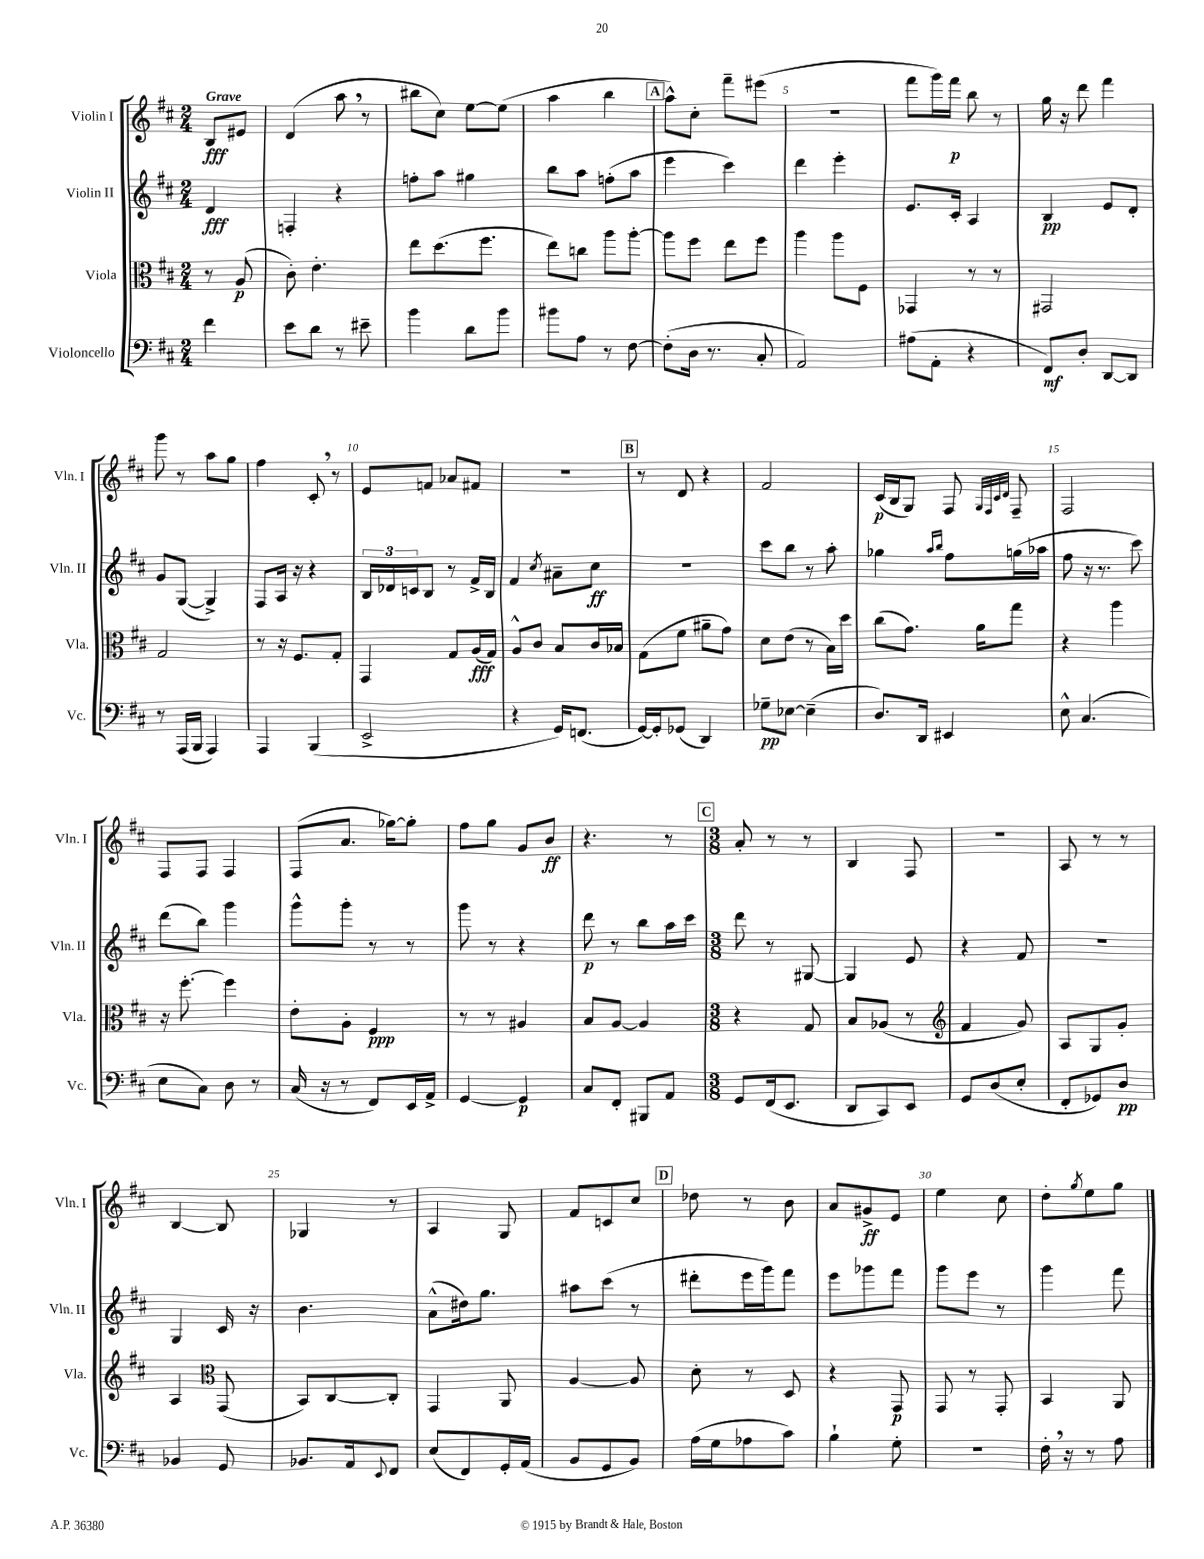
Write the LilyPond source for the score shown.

<<
\new StaffGroup <<
\new Staff = "s0" \with { instrumentName = "Violin I" shortInstrumentName = "Vln. I" } {
    \clef treble \key d \major \numericTimeSignature \time 2/4 \partial 4 \tempo "Grave"
    b8\fff eis'8 |
    d'4( a''8 \breathe r8 |
    bis''8 cis''8) e''8~ e''8( |
    a''4 b''4 |
    \mark \markup { \box "A" } a''8-^) cis''8-. fis'''8-- eis'''8( |
    r2 |
    fis'''8 g'''16) fis'''16\p b''8 r8 |
    g''16 r16 d'''8 fis'''4 |
    g'''8 r8 a''8 g''8 |
    fis''4 cis'8-. \breathe r8 |
    e'8 f'8 aes'8 fis'8 |
    R2 |
    \mark \markup { \box "B" } r8 d'8 r4 |
    fis'2 |
    cis'16\p( b16 g8) fis8 \grace { g32 fis32 cis'32 d'32 } fis8-- |
    fis2 |
    fis8 fis8 fis4 |
    fis8( a'8. ges''16~) ges''8-. |
    fis''8 g''8 g'8 b'8\ff |
    r4. r8 |
    \mark \markup { \box "C" } \numericTimeSignature \time 3/8 a'8-. r8 r8 |
    b4 fis8 |
    R4. |
    a8 r8 r8 |
    b4~ b8 |
    ges4 r8 |
    a4 g8 |
    fis'8 c'8 cis''8 |
    \mark \markup { \box "D" } des''8 r8 b'8 |
    a'8 gis'8->\ff e'8 |
    e''4 cis''8 |
    d''8-. \acciaccatura { g''8 } e''8 g''8 \bar "|." |
}
\new Staff = "s1" \with { instrumentName = "Violin II" shortInstrumentName = "Vln. II" } {
    \clef treble \key d \major \numericTimeSignature \time 2/4 \partial 4
    d'4\fff |
    f4-. r4 |
    f''8-. a''8 gis''4 |
    b''8 a''8 f''8-.( a''8 |
    \mark \markup { \box "A" } e'''4 cis'''4) |
    d'''4 e'''4-. |
    e'8. cis'16-. a4 |
    b4\pp e'8 d'8-. |
    g'8 g8~( g4->) |
    fis8 a16 r16 r4 |
    \tuplet 3/2 { b16 des'16 c'16 } b8 r8 fis'16-> b16 |
    fis'4 \acciaccatura { cis''8 } ais'8-- cis''8\ff |
    \mark \markup { \box "B" } r2 |
    cis'''8 b''8 r8 a''8-. |
    ges''4 \grace { a''16 b''16 } fis''8 g''16( aes''16 |
    fis''8 r16 r8. cis'''8) |
    d'''8( b''8) g'''4 |
    g'''8-^ g'''8-. r8 r8 |
    g'''8 r8 r4 |
    d'''8\p r8 b''8 a''16 cis'''16 |
    \mark \markup { \box "C" } \numericTimeSignature \time 3/8 d'''8 r8 gis8~ |
    gis4 e'8 |
    r4 fis'8 |
    R4. |
    g4 cis'16 r16 |
    b'4. |
    a'8-^( dis''16) g''8. |
    ais''8 cis'''8( r8 |
    \mark \markup { \box "D" } dis'''8-. e'''16 g'''16) fis'''8 |
    e'''8 ges'''8 fis'''8 |
    g'''8 e'''8 r8 |
    g'''4 fis'''8 \bar "|." |
}
\new Staff = "s2" \with { instrumentName = "Viola" shortInstrumentName = "Vla." } {
    \clef alto \key d \major \numericTimeSignature \time 2/4 \partial 4
    r8 a8\p( |
    cis'8-.) e'4.-. |
    e''8 d''8.( fis''8. |
    e''8) c''8 a''8 a''8~-. |
    \mark \markup { \box "A" } a''8 fis''8 e''8 fis''8 |
    a''4 a''8 fis8 |
    ges,4 r8 r8 |
    gis,2 |
    g2 |
    r8 r16 fis8. g8-. |
    g,4 g8 a16\fff( g16) |
    a8-^ cis'8 b8 cis'16 bes16 |
    \mark \markup { \box "B" } g8( fis'8 ais'8-- g'8) |
    d'8 e'8( r8 b16) d''16 |
    cis''8( g'8.) a'16 g''8 |
    r4 a''4 |
    r16 fis''8.~-. fis''4 |
    e'8-. a8-. fis4\ppp |
    r8 r8 ais4 |
    b8 a8~ a4 |
    \mark \markup { \box "C" } \numericTimeSignature \time 3/8 r4 g8 |
    b8 aes8( r8 |
    \clef treble fis'4 g'8) |
    a8 g8 g'8-. |
    a4 \clef alto g,8( |
    b,8) cis8~ cis8-. |
    g,4 a,8 |
    a4~ a8 |
    \mark \markup { \box "D" } d'8-. r8 d8 |
    r4 g,8\p |
    g,8 r8 g,8-. |
    b,4 a,8 \bar "|." |
}
\new Staff = "s3" \with { instrumentName = "Violoncello" shortInstrumentName = "Vc." } {
    \clef bass \key d \major \numericTimeSignature \time 2/4 \partial 4
    fis'4 |
    e'8 d'8 r8 eis'8-- |
    b'4 d'8 b'8 |
    bis'8 a8 r8 fis8~ |
    \mark \markup { \box "A" } fis8-.( d16 r8. cis8-. |
    a,2) |
    ais8( a,8-. r4 |
    fis,8\mf) d8-. d,8~ d,8 |
    r8 a,,16( b,,16 a,,4) |
    a,,4 b,,4( |
    e,2-> |
    r4 g,16) f,8.( |
    \mark \markup { \box "B" } g,16~) g,16-. ges,8( d,4) |
    ges8--\pp ees8~ ees4--( |
    d8.) d,16 eis,4 |
    e8-^ cis4.( |
    e8 cis8) d8 r8 |
    cis16( r16 r8 fis,8) e,16 a,16-> |
    g,4~ g,4\p |
    cis8 fis,8-. bis,,8 a,8 |
    \mark \markup { \box "C" } \numericTimeSignature \time 3/8 g,8 fis,16( e,8. |
    d,8 cis,8) e,8 |
    g,8 d8( e8-. |
    fis,8-. ges,8) d8\pp |
    bes,4 g,8 |
    bes,8. a,16 \appoggiatura { e,8 } fis,8 |
    e8( fis,8) g,16-. a,16( |
    b,8 g,8 b,8) |
    \mark \markup { \box "D" } a16( g16 aes8 cis'8) |
    b4-! g8-. |
    R4. |
    fis16-. \breathe r16 r8 a8 \bar "|." |
}
>>
>>
\layout { \context { \Score \override BarNumber.break-visibility = ##(#f #t #t) barNumberVisibility = #(every-nth-bar-number-visible 5) } }
